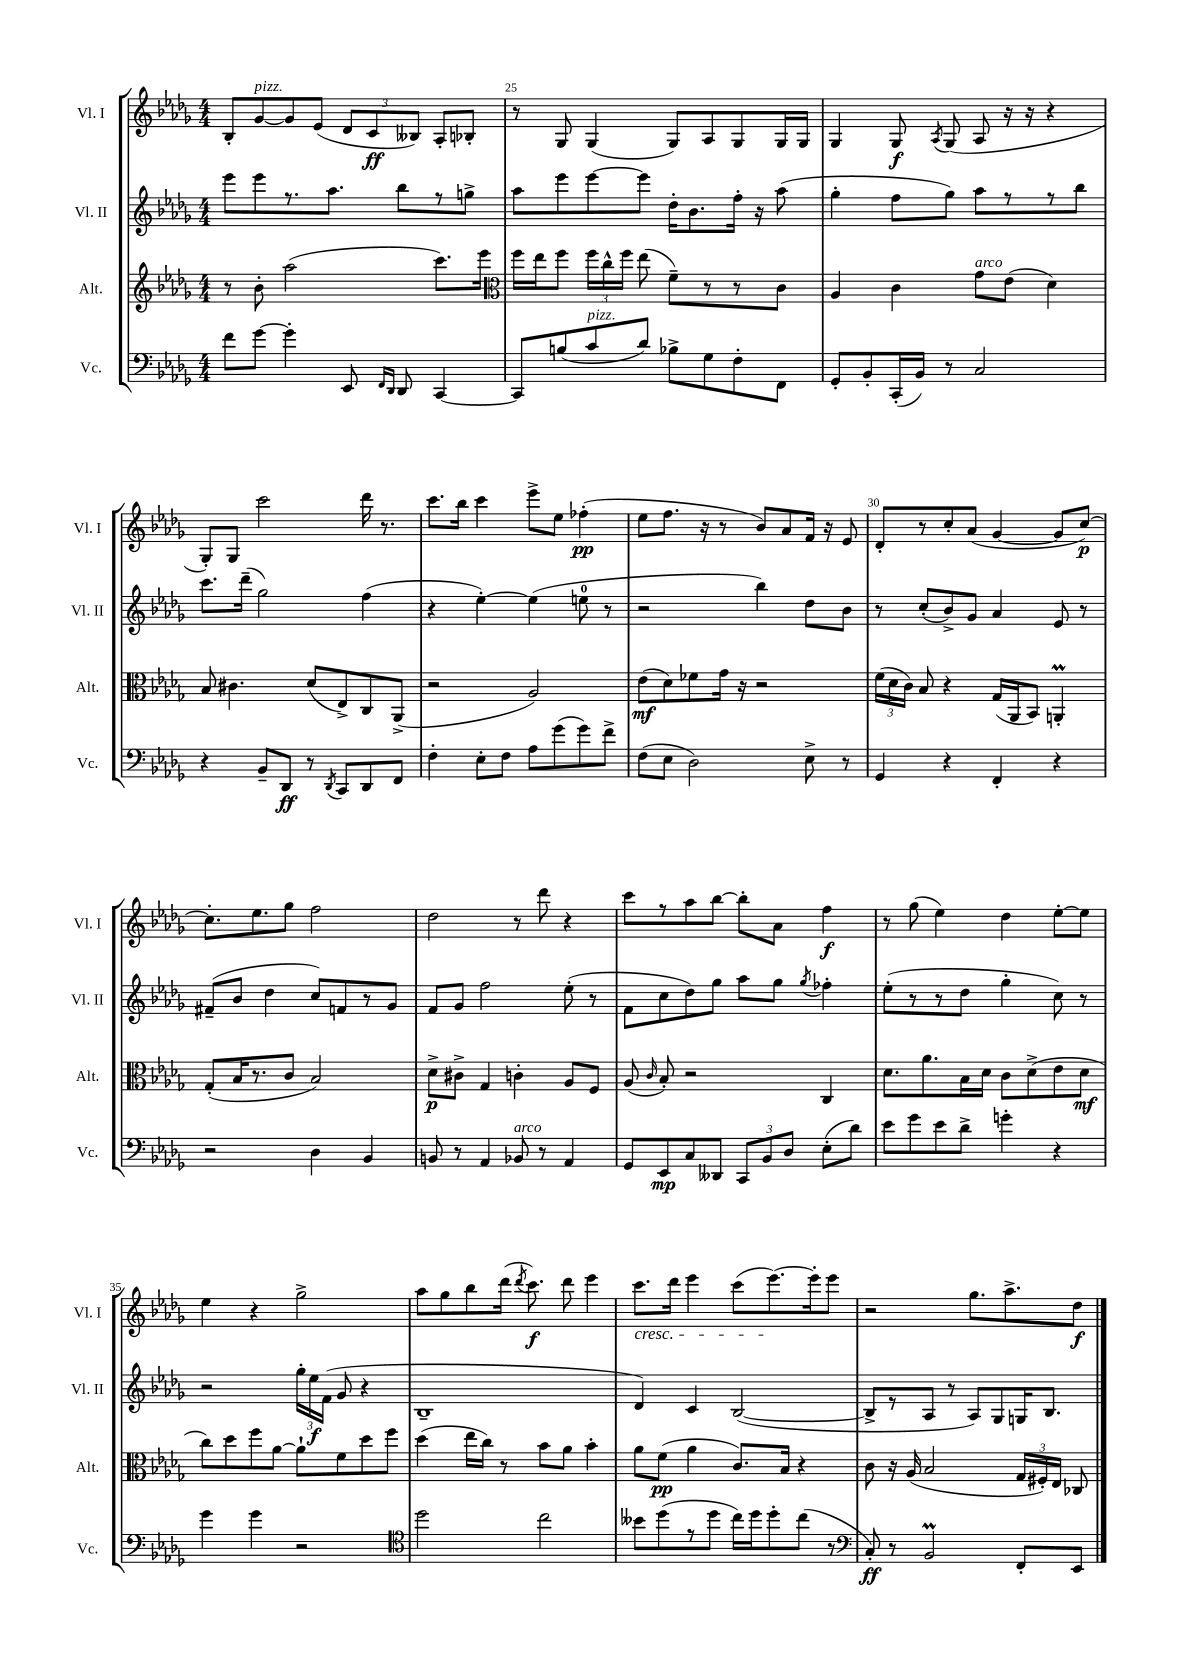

**kern	**dynam	**kern	**dynam	**kern	**dynam	**kern	**dynam
*part4	*part4	*part3	*part3	*part2	*part2	*part1	*part1
*staff4	*staff4	*staff3	*staff3	*staff2	*staff2	*staff1	*staff1
*I"Vc.	*	*I"Alt.	*	*I"Vl. II	*	*I"Vl. I	*
*I'Vc.	*	*I'Alt.	*	*I'Vl. II	*	*I'Vl. I	*
*clefF4	*	*clefG2	*	*clefG2	*	*clefG2	*
*k[b-e-a-d-g-]	*	*k[b-e-a-d-g-]	*	*k[b-e-a-d-g-]	*	*k[b-e-a-d-g-]	*
*M4/4	*	*M4/4	*	*M4/4	*	*M4/4	*
=24	=24	=24	=24	=24	=24	=24	=24
8f\L	.	8r	.	8eee-\L	.	8B-'/L	.
!	!	!	!	!	!	!LO:TX:a:i:t=pizz.	!
[8g-\J	.	8b-'\	.	8eee-\	.	[8g-/	.
4g-'\]	.	(2aa-\	.	8.r	.	8g-/]	.
.	.	.	.	.	.	(8e-/J	.
.	.	.	.	8.aa-\J	.	.	.
8EE-/	.	.	.	.	.	12d-/L	.
.	.	.	.	.	.	12c/	ff
16qqFF/LL	.	.	.	.	.	.	.
16qqDD-/JJ	.	.	.	.	.	.	.
8DD-/	.	.	.	8bb-\L	.	.	.
.	.	.	.	.	.	12B--X/J)	.
[4CC/	.	8.ccc\L)	.	8r	.	8A-'/L	.
.	.	.	.	8ggn^\J	.	8B-X'/J	.
.	.	16eee-\Jk	.	.	.	.	.
=25	=25	=25	=25	=25	=25	=25	=25
*	*	*clefC3	*	*	*	*	*
8CC/L]	.	16ff\LL	.	8aa-\L	.	8r	.
.	.	16ee-\J	.	.	.	.	.
(8Bn/	.	8ff\J	.	8eee-\	.	8G-/	.
!LO:TX:a:i:t=pizz.	!	!	!	!	!	!	!
8c/	.	24ff\LL	.	[8eee-\	.	(4G-/	.
.	.	24cc^^\	.	.	.	.	.
.	.	24ff\JJ	.	.	.	.	.
8d-/J)	.	(8ee-\	.	8eee-\J]	.	.	.
8B-X^\L	.	8f~\L)	.	16dd-'\KL	.	8G-/L)	.
.	.	.	.	8.b-\	.	.	.
8G-\	.	8r	.	.	.	8A-/	.
8F'\	.	8r	.	16ff'\Jk	.	8G-/	.
.	.	.	.	16r	.	.	.
8FF\J	.	8c\J	.	(8aa-\	.	16G-/L	.
.	.	.	.	.	.	16G-/JJ	.
=26	=26	=26	=26	=26	=26	=26	=26
8GG-'/L	.	4A-/	.	4gg-'\	.	4G-/	.
8BB-'/	.	.	.	.	.	.	.
(16CC'/L	.	4c\	.	8ff\L	.	8G-/	f
16BB-/JJ)	.	.	.	.	.	.	.
.	.	.	.	.	.	8qA-/	.
8r	.	.	.	8gg-\J)	.	(8G-/	.
!	!	!LO:TX:a:i:t=arco	!	!	!	!	!
2C/	.	8g-\L	.	8aa-\L	.	8A-/	.
.	.	(8e-\J	.	8r	.	16r	.
.	.	.	.	.	.	16r	.
.	.	4d-\)	.	8r	.	4r	.
.	.	.	.	8bb-\J	.	.	.
!!LO:LB:g=z
=27	=27	=27	=27	=27	=27	=27	=27
4r	.	8B-/	.	8.ccc\L	.	8G-'/L)	.
.	.	4.c#X\	.	.	.	8G-/J	.
.	.	.	.	(16ddd-~\Jk	.	.	.
8BB-~/L	.	.	.	2gg-\)	.	2ccc\	.
8DD-/J	ff	.	.	.	.	.	.
8r	.	(8d-/L	.	.	.	.	.
8qDD-/	.	.	.	.	.	.	.
8CC/L	.	8E-^/)	.	.	.	.	.
8DD-/	.	8C/	.	(4ff\	.	16ddd-\	.
.	.	.	.	.	.	8.r	.
8FF/J	.	(8AA-^/J	.	.	.	.	.
=28	=28	=28	=28	=28	=28	=28	=28
4F'\	.	2r	.	4r	.	8.ccc\L	.
.	.	.	.	.	.	16bb-\Jk	.
8E-'\L	.	.	.	[4ee-'\)	.	4ccc\	.
8F\J	.	.	.	.	.	.	.
8A-\L	.	2A-/)	.	(4ee-\]	.	8eee-^\L	.
(8g-\	.	.	.	.	.	8ee-\J	.
8g-\)	.	.	.	8een\	.	(4ff-X'\	pp
8f^\J	.	.	.	8r	.	.	.
=29	=29	=29	=29	=29	=29	=29	=29
(8F\L	.	(8e-\L	mf	2r	.	8ee-\L	.
8E-\J	.	8d-\)	.	.	.	8.ff\J	.
2D-\)	.	8f-X\	.	.	.	.	.
.	.	.	.	.	.	16r	.
.	.	16g-\Jk	.	.	.	8r	.
.	.	16r	.	.	.	.	.
.	.	2r	.	4bb-\)	.	8b-/L)	.
.	.	.	.	.	.	8a-/	.
8E-^\	.	.	.	8dd-\L	.	16f/Jk	.
.	.	.	.	.	.	16r	.
8r	.	.	.	8b-\J	.	8e-/	.
=30	=30	=30	=30	=30	=30	=30	=30
4GG-/	.	(24f\LL	.	8r	.	8d-'/L	.
.	.	24d-\	.	.	.	.	.
.	.	24c\JJ)	.	.	.	.	.
.	.	8B-/	.	(8cc'/L	.	8r	.
4r	.	4r	.	8b-^/)	.	8cc'/	.
.	.	.	.	8g-/J	.	(8a-/J	.
4FF'/	.	(16G-/LL	.	4a-/	.	[4g-/	.
.	.	16AA-/J	.	.	.	.	.
.	.	8BB-/J)	.	.	.	.	.
4r	.	4AAnm'/	.	8e-/	.	8g-/L]	.
.	.	.	.	8r	.	[8cc/J)	p
!!LO:LB:g=z
=31	=31	=31	=31	=31	=31	=31	=31
2r	.	(8G-'/L	.	(8f#X~/L	.	8.cc'\L]	.
.	.	16B-/K	.	8b-/J	.	.	.
.	.	8.r	.	.	.	8.ee-\	.
.	.	.	.	4dd-\	.	.	.
.	.	8c/J	.	.	.	8gg-\J	.
4D-\	.	2B-/)	.	8cc/L)	.	2ff\	.
.	.	.	.	8fn/	.	.	.
4BB-/	.	.	.	8r	.	.	.
.	.	.	.	8g-/J	.	.	.
=32	=32	=32	=32	=32	=32	=32	=32
8BBn/	.	8d-^\L	p	8f/L	.	2dd-\	.
8r	.	8c#X^\J	.	8g-/J	.	.	.
4AA-/	.	4G-/	.	2ff\	.	.	.
!LO:TX:a:i:t=arco	!	!	!	!	!	!	!
8BB-X/	.	4cn'\	.	.	.	8r	.
8r	.	.	.	.	.	8ddd-\	.
4AA-/	.	8A-/L	.	(8ee-'\	.	4r	.
.	.	8F/J	.	8r	.	.	.
=33	=33	=33	=33	=33	=33	=33	=33
8GG-/L	.	(8A-/	.	8f\L	.	8ccc\L	.
.	.	16qqc/	.	.	.	.	.
8EE-/	mp	8B-'/)	.	8cc\	.	8r	.
8C/	.	2r	.	8dd-\)	.	8aa-\	.
8DD--X/J	.	.	.	8gg-\J	.	[8bb-\J	.
12CC/L	.	.	.	8aa-\L	.	8bb-'\L]	.
12BB-/	.	.	.	.	.	.	.
.	.	.	.	8gg-\J	.	8a-\J	.
12D-/J	.	.	.	.	.	.	.
.	.	.	.	8qgg-/	.	.	.
(8E-'\L	.	4C/	.	4ff-X'\	.	4ff\	f
8d-\J)	.	.	.	.	.	.	.
=34	=34	=34	=34	=34	=34	=34	=34
8e-\L	.	8.d-\L	.	(8ee-'\L	.	8r	.
8g-\	.	.	.	8r	.	(8gg-\	.
.	.	8.a-\	.	.	.	.	.
8e-\	.	.	.	8r	.	4ee-\)	.
8d-^\J	.	16B-\L	.	8dd-\J	.	.	.
.	.	16d-\JJ	.	.	.	.	.
4gn'\	.	8c\L	.	4gg-'\	.	4dd-\	.
.	.	(8d-^\	.	.	.	.	.
4r	.	8e-\	.	8cc\)	.	[8ee-'\L	.
.	.	8d-\J	mf	8r	.	8ee-\J]	.
!!LO:LB:g=z
=35	=35	=35	=35	=35	=35	=35	=35
4g-\	.	8cc\L)	.	2r	.	4ee-\	.
.	.	8dd-\	.	.	.	.	.
4g-\	.	8ff\	.	.	.	4r	.
.	.	[8a-\J	.	.	.	.	.
2r	.	8a-`\L]	.	24gg-'\LL	.	2gg-^\	.
.	.	.	.	24ee-\	f	.	.
.	.	.	.	(24f\JJ	.	.	.
.	.	8f\	.	8g-/	.	.	.
.	.	8dd-\	.	4r	.	.	.
.	.	8ff\J	.	.	.	.	.
=36	=36	=36	=36	=36	=36	=36	=36
*clefC4	*	*	*	*	*	*	*
2dd-\	.	(4dd-\	.	1B-~	.	8aa-\L	.
.	.	.	.	.	.	8gg-\	.
.	.	16ee-\LL	.	.	.	8bb-\	.
.	.	16cc\JJ)	.	.	.	.	.
.	.	8r	.	.	.	(16ddd-\Jk	.
.	.	.	.	.	.	8qddd-/	.
.	.	.	.	.	.	8.ccc\)	f
2cc\	.	8b-\L	.	.	.	.	.
.	.	8a-\J	.	.	.	8ddd-\	.
.	.	4b-'\	.	.	.	4eee-\	.
=37	=37	=37	=37	=37	=37	=37	=37
!	!	!	!	!	!	!LO:TX:b:i:t=cresc.	!
8b--X\L	.	8a-\L	.	4d-/)	.	8.ccc\L	.
(8dd-\	.	(8f\J	pp	.	.	.	.
.	.	.	.	.	.	16ddd-\Jk	.
8r	.	4a-\	.	4c/	.	4eee-\	.
8dd-\J	.	.	.	.	.	.	.
16cc\LL)	.	8.c/L)	.	([2B-/	.	(8ccc\L	.
16dd-\J	.	.	.	.	.	.	.
8dd-'\	.	.	.	.	.	[8.eee-\)	.
.	.	16B-/Jk	.	.	.	.	.
(8cc\J	.	4r	.	.	.	.	.
.	.	.	.	.	.	16eee-'\k]	.
8r	.	.	.	.	.	8eee-\J	.
=38	=38	=38	=38	=38	=38	=38	=38
*clefF4	*	*	*	*	*	*	*
8C'/)	ff	8c\	.	8B-^/L]	.	2r	.
8r	.	16r	.	8r	.	.	.
.	.	(16A-/	.	.	.	.	.
2BB-M/	.	2B-/	.	8A-/J	.	.	.
.	.	.	.	8r	.	.	.
.	.	.	.	8A-/L)	.	8.gg-\L	.
.	.	.	.	8G-/	.	.	.
.	.	.	.	.	.	8.aa-^\	.
8FF'/L	.	24G-/LL	.	16Gn/K	.	.	.
.	.	24F#X'/)	.	.	.	.	.
.	.	.	.	8.B-/J	.	.	.
.	.	24E-/JJ	.	.	.	.	.
8EE-/J	.	8C-X/	.	.	.	8dd-\J	f
==	==	==	==	==	==	==	==
*-	*-	*-	*-	*-	*-	*-	*-
